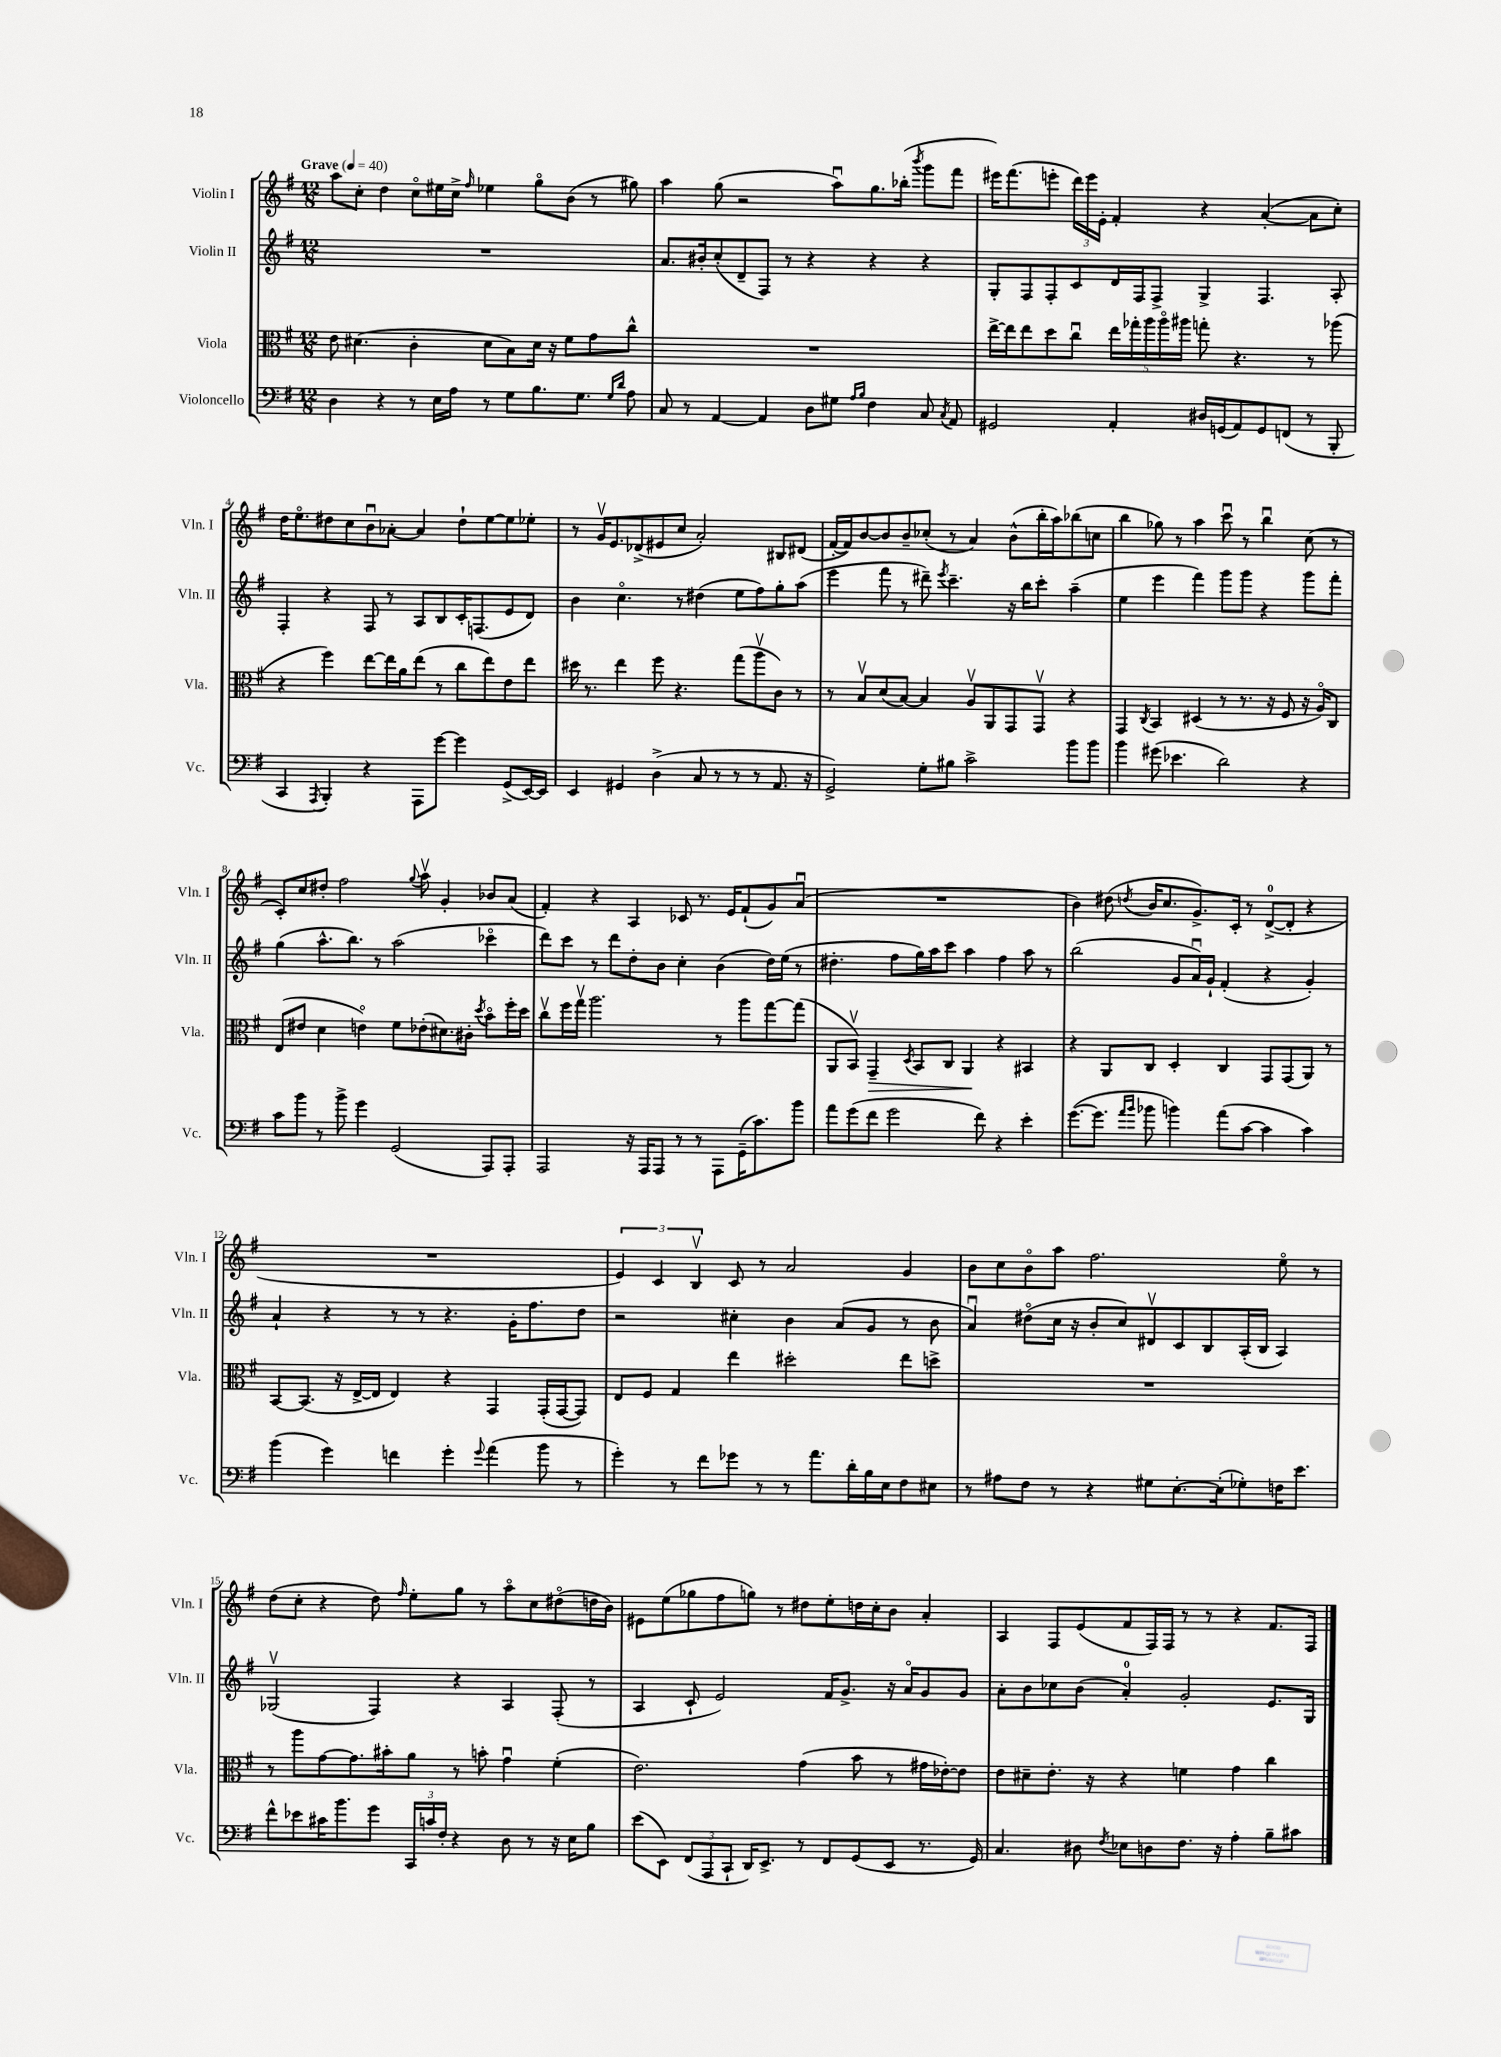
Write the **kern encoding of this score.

**kern	**kern	**kern	**kern
*staff4	*staff3	*staff2	*staff1
*clefF4	*clefC3	*clefG2	*clefG2
*k[f#]	*k[f#]	*k[f#]	*k[f#]
*M12/8	*M12/8	*M12/8	*M12/8
*MM40	*MM40	*MM40	*MM40
4D	8e	1.r	8aa
.	(4.d#	.	8cc'
4r	.	.	4dd
8r	4c'	.	8cco
16E	.	.	16ee#
16A	.	.	16cc^
.	.	.	16qqff#
8r	8d#	.	4ee-
8G	8B)	.	.
8.B	16d#	.	8ggo
.	16r	.	.
.	8f#	.	(8b
8.G	.	.	.
.	8g	.	8r
16qqG	.	.	.
16qqd	.	.	.
8A	8cc^^	.	8gg#)
=	=	=	=
8C	1.r	8.a	4aa
8r	.	.	.
.	.	16b#'	.
[4AA	.	(8cc'	(8gg
.	.	8d~	2r
4AA]	.	8F#)	.
.	.	8r	.
8D	.	4r	.
8G#	.	.	8aau)
16qqA	.	.	.
16qqB	.	.	.
4F#	.	4r	8.gg
.	.	.	(16bb-'
.	.	.	8qbbb
8C	.	4r	8ggg
8qC	.	.	.
8AA	.	.	8fff#
=	=	=	=
2GG#	[16ee^	8G'	16eee#)
.	16ee]	.	(8.fff#
.	8ee	8F#	.
.	8dd	8F#'	8eee'
.	8ccu	8c	24ddd)
.	.	.	24eee
.	.	.	24e'
4AA'	20ee	16d	4f#'
.	20gg-'	.	.
.	.	16F#	.
.	20aa	.	.
.	.	8F#^	.
.	20aao	.	.
.	20aa#	.	.
16D#	8gg'	4G^	4r
(16GG	.	.	.
8AA)	4.r	.	.
8GG	.	4.F#	([4a'
(8FF	.	.	.
8r	8r	.	8a]
8BBB'	(8aa-	8A'	8cc')
=	=	=	=
4CC	4r	4F#'	16dd
.	.	.	8.eeo
8qAAA	.	.	.
4BBB')	4ff#)	4r	8dd#
.	.	.	8cc
4r	[8ee	8F#	8bu
.	16ee]	8r	[8a-'
.	16a	.	.
8AAA	(8ee	8A	4a-]
[8g	8r	8B	.
4g]	8cc	16c'	8dd#`
.	.	(8.F	.
.	8ee)	.	[8ee
(8GG^	8e	8e	8ee]
[16EE)	8ee	8d)	8ee-'
16EE]	.	.	.
=	=	=	=
4EE	16dd#	4b	8r
.	8.r	.	.
.	.	.	16gv
.	.	.	8.e
4GG#	4ee	4.cco	.
.	.	.	(8d-^
(4D^	8ff#	.	8e#
.	4.r	8r	8cc
8C	.	(4dd#	2a')
8r	.	.	.
8r	(8gg	8ee	.
8r	8aav	8ff#)	.
8.AA	8c)	8gg'	8B#
.	8r	(8aa	(8d#
16r	.	.	.
=	=	=	=
2GG^)	8r	4eee	[16f#'
.	.	.	16f#])
.	8Bv	.	[8b
.	(8d	8fff#	8b]
.	[8B)	8r	8b~
8G'	4B]	8ddd#~)	(8cc-'
.	.	8qeee	.
8B#	.	4.ccc~	8r
2c^	8Av	.	4a)
.	8AA	.	.
.	8GG	16r	(8b^^
.	.	16bb	.
.	8GGv	8ccc'	16bb'
.	.	.	16aa)
8b	4r	(4aa~	(8bb-
8b	.	.	8cc
=	=	=	=
4b	4GG	4ee	4bb
.	8qC	.	.
(8g#	4BB	4eee	8gg-)
4.e-	.	.	8r
.	(4D#	4fff#)	4aa
2d)	8r	8ggg	8cccu
.	8.r	8ggg	8r
.	.	4r	4bbu
.	16r	.	.
.	8F#	.	.
4r	16r	8ggg	(8cc
.	16Ao)	.	.
.	8C	8fff#'	8r
=	=	=	=
8c	(8E	(4gg	8c')
8b	8e#	.	8cc
8r	4d	8.aa^^	8dd#'
8b^	.	.	2ff#
.	.	8.bb)	.
4g	4eo)	.	.
.	.	8r	.
(2GG	8f#	(2aa	.
.	.	.	8qqgg
.	(8e-'	.	8aav
.	8.d#)	.	4g'
.	16c#'	.	.
.	8qdd	.	.
8AAA)	8bo	4ccc-o	8b-
8AAA'	16ff#'	.	(8a
.	16dd	.	.
=	=	=	=
2AAA	8ccv	8ddd)	4f#')
.	16ff#	8ccc	.
.	16ggv	.	.
.	2.aa	8r	4r
.	.	8ddd	.
16r	.	8dd'	4A
16AAA	.	.	.
8AAA	.	8b	.
8r	.	4cc'	8c-
8r	.	.	8.r
8AAA	8r	(4b	.
.	.	.	16e
(16GG~	8aa	.	(8f#`
8.c)	.	.	.
.	[8gg	16dd)	8g)
.	.	(16ee	.
8b	(8gg]	8r	(8au
=	=	=	=
8a	8AA	4.dd#'	1.r
(8g	8BBv)	.	.
8f#	4GG~	.	.
2g	.	8ff#	.
.	8qD	.	.
.	8BB	16gg)	.
.	.	16aa	.
.	8C	8ccc	.
.	4AA	4aa	.
8f#)	.	.	.
4r	4r	4ff#	.
4e'	4BB#	8aa	.
.	.	8r	.
=	=	=	=
([8.g	4r	(2bb	4b)
8.g]	.	.	.
.	8AA	.	(8dd#
16qqa	.	.	.
16qqb	.	.	8qdd
8b-	8C	.	16b
.	.	.	8.cc
4b)	4D'	8g	.
.	.	16au)	8.g^)
.	.	16g`	.
(8a	4C	(4f#'	.
.	.	.	16c'
[8c	.	.	8r
4c]	8GG	4r	([8d^
.	(8GG	.	8d']
4c)	8AA)	4g')	4r
.	8r	.	.
=	=	=	=
(4b	[8BB	4a`	1.r
.	(8.BB]	.	.
4g)	.	4r	.
.	16r	.	.
.	[16E^	.	.
.	16E]	.	.
4f	4E)	8r	.
.	.	8r	.
4g'	4r	4.r	.
8qqg	.	.	.
(4a	4GG	.	.
.	.	16g'	.
.	.	8.ff#	.
8b	(16GG'	.	.
.	[16GG	.	.
8r	8GG])	8dd	.
=	=	=	=
4g')	8E	2r	6e)
.	8F#	.	.
.	.	.	6c
8r	4G	.	.
.	.	.	6Bv
8f#	.	.	.
8g-	4ee	4cc#'	8c
8r	.	.	8r
8r	2dd#'	4b	2a
8.a	.	.	.
.	.	(8a	.
16d'	.	.	.
16B	.	8g	.
16E	.	.	.
8F#	8ee	8r	4g
8E#	8dd^	8b	.
=	=	=	=
8r	1.r	4au)	8b
8A#	.	.	8cc
8F#	.	(8dd#o	8bo
8r	.	16cc	8aa
.	.	16r	.
4r	.	8b'	2.ff#
.	.	8cc)	.
8G#	.	8d#v	.
[8.E'	.	8c	.
.	.	8B	.
(16E']	.	.	.
8G-')	.	(16A'	.
.	.	16B	.
16F	.	4A)	8eeo
8.e	.	.	.
.	.	.	8r
=	=	=	=
8f#^^	8r	(2G-v	(8dd
8e-	8aa	.	8cc'
16c#	[8g	.	4r
8.b	.	.	.
.	8.g]	.	.
8g	.	4F#)	8dd)
.	16b#'	.	.
.	.	.	16qqff#
24CC	8a	.	8ee'
24c	.	.	.
24F#'	.	.	.
4r	8r	4r	8gg
.	8b'	.	8r
8D	4gu	4A	8aao
8r	.	.	8cc
16r	(4f#'	(8F#'	(8dd#o
16E	.	.	.
8B	.	8r	16dd
.	.	.	16b)
=	=	=	=
(8e	2.e)	4A	8e#
8EE)	.	.	(8ee
(12FF#	.	8c`	8gg-
12AAA	.	.	.
.	.	2e)	8ff#
12CC`	.	.	.
16DD)	.	.	8gg)
8.EE^	.	.	.
.	.	.	8r
8r	(4g	.	8dd#
8FF#	.	16f#	8ee'
.	.	8.g^	.
(8GG	8b	.	16dd
.	.	.	16cc'
8EE	8r	16r	8b
.	.	16ao	.
8.r	16g#	8g	4a'
.	[16e-')	.	.
.	8e-]	8g	.
16GG)	.	.	.
=	=	=	=
4.C	8e	8a'	4A
.	8d#~	8b	.
.	8.e'	8cc-	8F#
8D#	.	(8b	(8e
.	16r	.	.
8qF#	.	.	.
8E-	4r	4a')	8f#
8D	.	.	16F#)
.	.	.	16F#
8.F#	4f	2g'	8r
.	.	.	8r
16r	.	.	.
4A'	4g	.	4r
8B~	4cc	8.e	8.f#
8c#	.	.	.
.	.	16G	16F#
==	==	==	==
*-	*-	*-	*-
